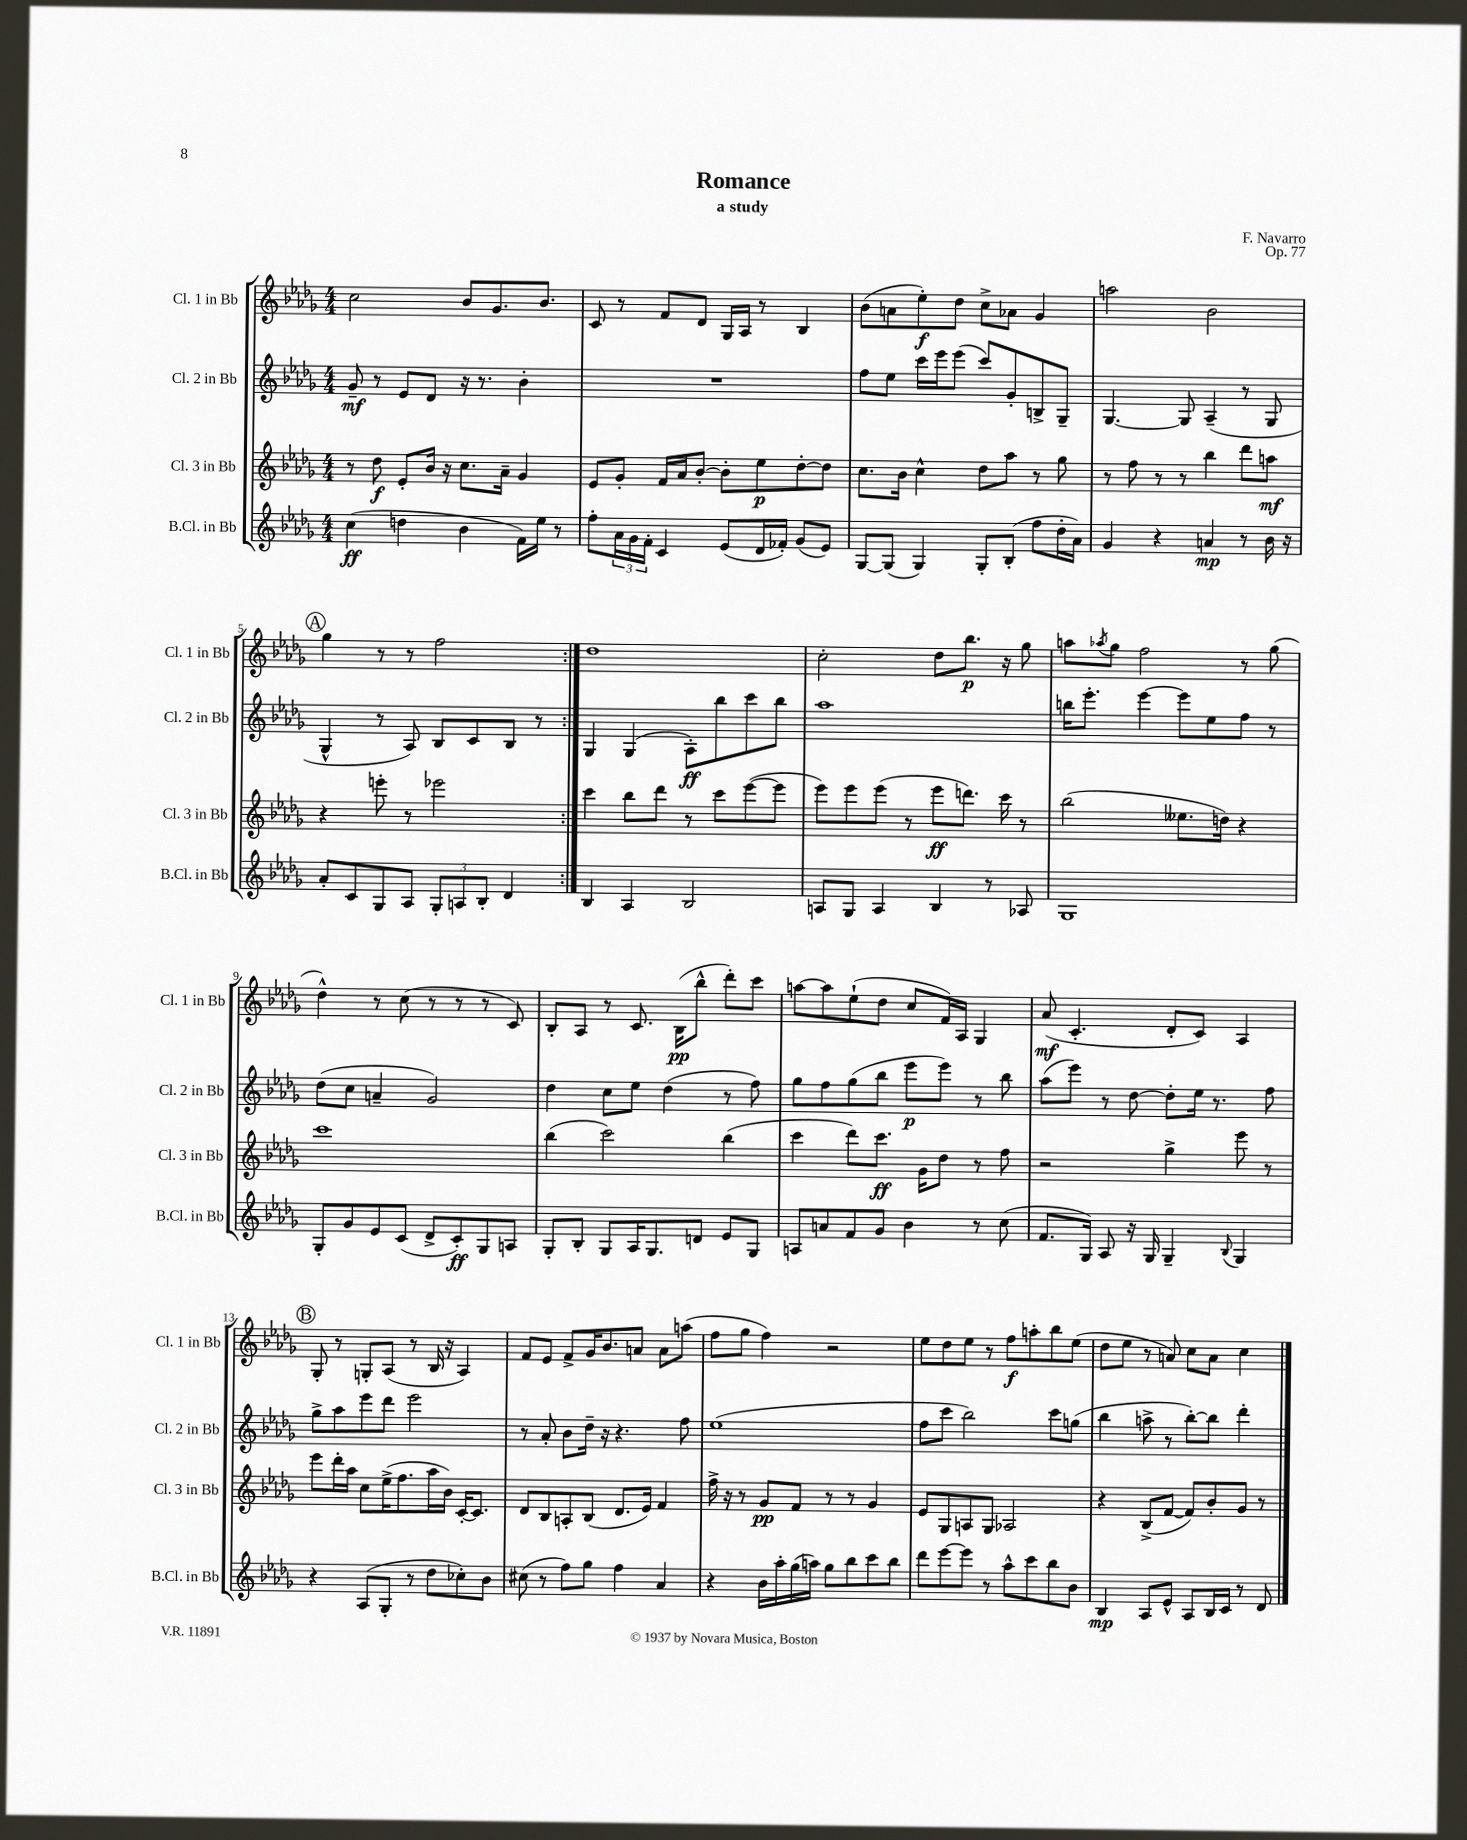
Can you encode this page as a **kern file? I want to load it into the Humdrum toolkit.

**kern	**kern	**kern	**kern
*staff4	*staff3	*staff2	*staff1
*clefG2	*clefG2	*clefG2	*clefG2
*k[b-e-a-d-g-]	*k[b-e-a-d-g-]	*k[b-e-a-d-g-]	*k[b-e-a-d-g-]
*M4/4	*M4/4	*M4/4	*M4/4
(4cc\	8r	8g-~/	2cc\
.	8dd-\	8r	.
4dd\	8e-'/L	8e-/L	.
.	16b-/Jk	8d-/J	.
.	16r	.	.
4b-\	8.cc\L	16r	8b-/L
.	.	8.r	.
.	.	.	8.g-/
.	16a-~\Jk	.	.
16f\LL)	4g-/	4b-'\	.
16ee-\JJ	.	.	8.b-/J
8r	.	.	.
=	=	=	=
8ff'\L	8e-/L	1r	8c/
24a-\L	8g-'/J	.	8r
24g-\	.	.	.
24f'\JJ	.	.	.
4c/	16f/LL	.	8f/L
.	16a-/J	.	.
.	[8b-'/J	.	8d-/J
(8e-/L	8b-'\]L	.	16G-/LL
.	.	.	16A-/JJ
16d-/L	8ee-\	.	8r
16f-'/JJ)	.	.	.
(8g-/L	[8dd-'\	.	4B-/
8e-/J)	8dd-\]J	.	.
=	=	=	=
[8G-/L	8.cc\L	8ff\L	(8b-\L
(8G-/]J	.	8ee-\J	8a\
.	16b-\Jk	.	.
4G-/)	4cc^^\	16ccc\LL	8ee-'\)
.	.	16eee-\J	.
.	.	(8eee-\J	8dd-\J
8G-'/L	8dd-\L	8ccc/L)	8cc^\L
(8B-'/J	8aa-\J	8g-'/	8a-\J
8ff\L	8r	8B^/	4g-/
16dd-'\L	8gg-\	8G-~/J	.
16a-\JJ)	.	.	.
=	=	=	=
4g-/	8r	[4.G-/	2aa\
.	8ff\	.	.
4r	8r	.	.
.	8r	8G-/]	.
4a/	4bb-\	(4A-~/	2b-\
8r	8ddd-\L	8r	.
16b-\	8aa\J	8G-/	.
16r	.	.	.
=	=	=	=
8a-'/L	4r	4G-^^/	4gg-\
8c/	.	.	.
8G-/	8eee'\	8r	8r
8A-/J	8r	8A-/)	8r
12G-'/L	2eee-\	8B-/L	2ff\
12A/	.	.	.
.	.	8c/	.
12B-'/J	.	.	.
4d-/	.	8B-/J	.
.	.	8r	.
=:|!	=:|!	=:|!	=:|!
4B-/	4ccc\	4G-/	1dd-
4A-/	8bb-\L	(4G-/	.
.	8ddd-\J	.	.
2B-/	8r	8A-'\L)	.
.	8ccc\L	8bb-\	.
.	([8eee-\	8ccc\	.
.	8eee-\]J	8bb-\J	.
=	=	=	=
8A/L	8eee-\L)	1aa-	2cc'\
8G-/J	8eee-\	.	.
4A/	(8eee-\J	.	.
.	8r	.	.
4B-/	8eee-\L	.	8dd-\L
.	8.ddd\J)	.	8.bb-\J
8r	.	.	.
.	16ccc\	.	16r
8A-/	8r	.	8gg-\
=	=	=	=
1G-	(2bb-\	16bb\LK	8aa\L
.	.	8.eee-'\J	.
.	.	.	8qaa-/
.	.	.	8gg-\J
.	.	[4eee-\	2ff\
.	8.ee--\L	8eee-\]L	.
.	.	8ee-\	.
.	16dd\Jk)	.	.
.	4r	8ff\J	8r
.	.	8r	(8gg-\
=	=	=	=
8G-'/L	1ccc	(8dd-\L	4dd-^^\)
8g-/	.	8cc\J	.
8e-/	.	4a~/	8r
(8c/J	.	.	(8cc\
8d-^/L	.	2g-/)	8r
8c'/)	.	.	8r
8G-/	.	.	8r
8A/J	.	.	8c/)
=	=	=	=
8G-'/L	(4bb-\	4dd-\	8B-'/L
8B-'/J	.	.	8A-/J
8G-/L	2ccc\)	8cc\L	8r
16A-/K	.	8ee-\J	8.c/
8.G-/	.	.	.
.	.	(4dd-\	.
.	.	.	(16B-\LK
8d/J	.	.	8bb-^^\J
8e-/L	(4bb-\	8r	8ddd-'\L)
8G-/J	.	8ff\)	8ccc\J
=	=	=	=
8A/L	4ccc\	8gg-\L	[8aa\L
8a/	.	8ff\	8aa\]
8f/	8ddd-\L)	(8gg-\	(8ee-`\
8g-/J	8.ccc\J	8bb-\J	8dd-\J
4b-\	.	8eee-\L	8cc/L
.	16g-\LK	.	.
.	8dd-\J	8eee-\J)	16f/L)
.	.	.	16A-/JJ
8r	8r	8r	4G-/
(8cc\	8ff\	8bb-\	.
=	=	=	=
8.f/L	2r	(8aa-\L	(8a-/
.	.	8eee-\J)	4.c'/
16G-/Jk)	.	.	.
8A-/	.	8r	.
16r	.	[8dd-\	.
16G-/	.	.	.
4G-~/	4gg-^\	8dd-'\]L	8d-'/L
.	.	16ee-\Jk	8c/J)
.	.	8.r	.
8qqB-/	.	.	.
4G-/	8eee-\	.	4A-/
.	8r	8ff\	.
=	=	=	=
4r	8eee-\L	8gg-^\L	8G-'/
.	16ddd-'\L	8aa-\	8r
.	16aa-\JJ	.	.
(8A-/L	8cc\L	8eee-\	8G'/L
8G-'/J	(16ee-^\K	8ddd-\J	(8A-/J
.	8.ff\	.	.
8r	.	2eee-\	8r
8dd-\L	16aa-\L	.	16B-/
.	16b-\JJ)	.	16r
8cc-'\)	[16c'/LK	.	4A-/)
.	8.c/]J	.	.
8b-\J	.	.	.
=	=	=	=
(8cc#\	8d-/L	8r	8f/L
8r	8B-/	8a-'/	8e-/J
8ff\L)	8A'/	8b-\L	8f^/L
8gg-\J	(8B-/J	16dd-~\Jk	16g-/K
.	.	16r	8.b-/
4ff\	8.d-/L	4.r	.
.	.	.	8a/J
.	16e-/Jk)	.	.
4a-/	4f/	.	8a\L
.	.	8ff\	(8aa\J
=	=	=	=
4r	16ff^\	(1ee-	8ff\L
.	16r	.	.
.	8r	.	8gg-\J
16b-\LL	8g-/L	.	4ff\)
16aa-'\	.	.	.
(16gg-\	8f/J	.	.
16aa\JJ)	.	.	.
8gg-\L	8r	.	2r
8bb-\	8r	.	.
8ccc\	4g-/	.	.
8bb-\J	.	.	.
=	=	=	=
8ddd-\L	8e-/L	8ff\L	8ee-\L
[8eee-\	8G-/	8ccc\J	8dd-\
8eee-\]J	8A/	2bb-\)	8ee-\J
8r	8G-/J	.	8r
8aa-^^\L	2A-/	.	8ff\L
8ccc\	.	.	8aa'\
8bb-\	.	8ccc\L	8bb-\
8b-\J	.	(8gg\J	(8ee-\J
=	=	=	=
4B-/	4r	4bb-\	8dd-\L
.	.	.	8ee-\J
8A-/L	(8B-^/L	8aa^\	8r
8e-^^/J	[8f/J	8r	8a/)
8A-/L	8f/]L)	[8bb-'\L)	8cc\L
16B-/L	8b-'/	8bb-\]J	8a\J
16c/JJ	.	.	.
8r	8g-/J	4ddd-'\	4cc\
8d-/	8r	.	.
==	==	==	==
*-	*-	*-	*-
